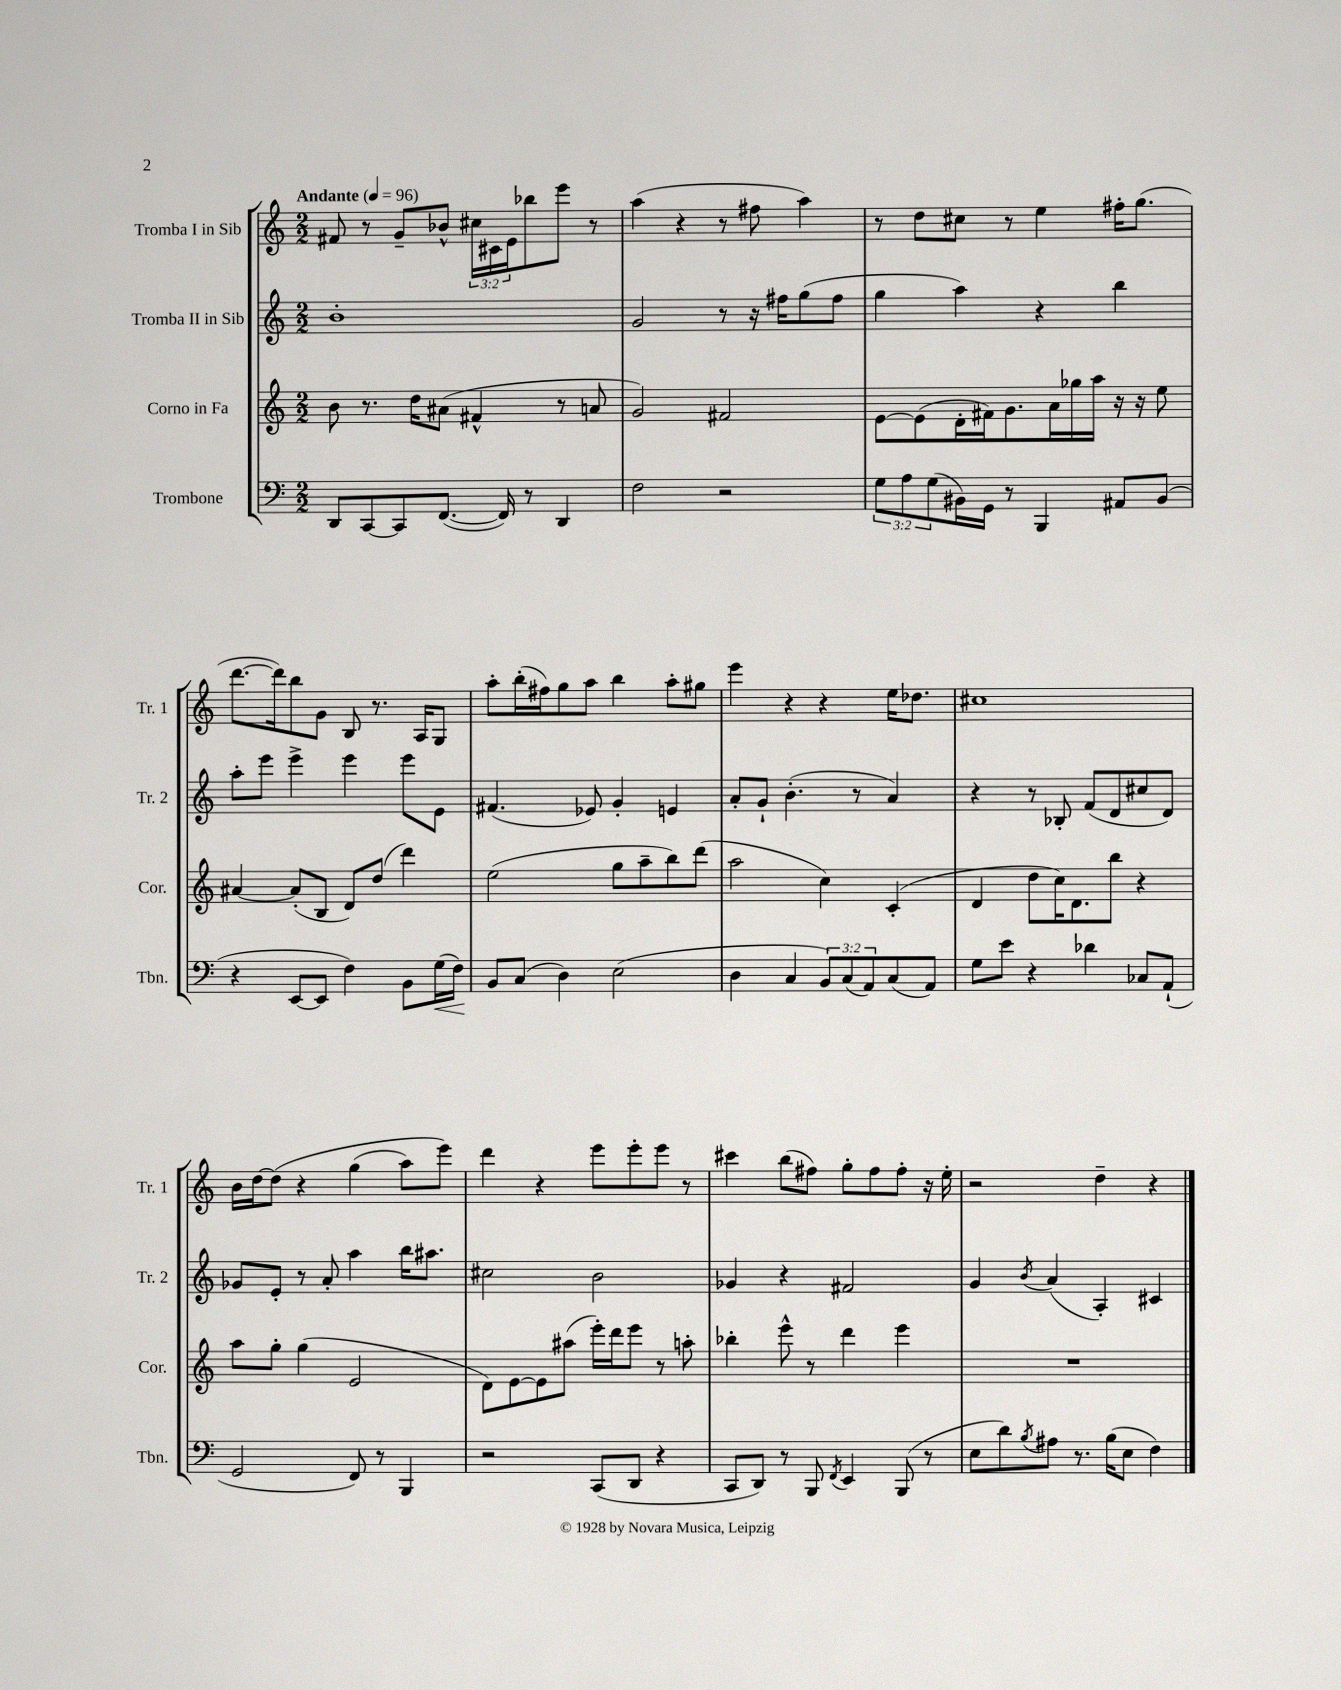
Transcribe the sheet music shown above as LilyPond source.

<<
\new StaffGroup <<
\new Staff = "s0" \with { instrumentName = "Tromba I in Sib" shortInstrumentName = "Tr. 1" } {
    \clef treble \key c \major \numericTimeSignature \time 2/2 \override Staff.TupletNumber.text = #tuplet-number::calc-fraction-text \tempo "Andante" 4 = 96
    fis'8 r8 g'8-- bes'8-^ \tuplet 3/2 { cis''16 cis'16 e'16 } bes''8 e'''8 r8 |
    a''4( r4 r8 fis''8 a''4) |
    r8 d''8 cis''8 r8 e''4 fis''16-. g''8.( |
    d'''8.~ d'''16) b''8 g'8 b8 r8. a16 g8 |
    a''8-. b''16-.( fis''16) g''8 a''8 b''4 a''8-. gis''8 |
    e'''4 r4 r4 e''16 des''8. |
    cis''1 |
    b'16 d''16~ d''8\( r4 g''4( a''8) e'''8\) |
    d'''4 r4 e'''8 e'''8-. e'''8 r8 |
    cis'''4 b''8( fis''8) g''8-. fis''8 fis''8-. r16 e''16-. |
    r2 d''4-- r4 \bar "|." |
}
\new Staff = "s1" \with { instrumentName = "Tromba II in Sib" shortInstrumentName = "Tr. 2" } {
    \clef treble \key c \major \numericTimeSignature \time 2/2
    b'1-. |
    g'2 r8 r16 fis''16 g''8( fis''8 |
    g''4 a''4) r4 b''4 |
    a''8-. e'''8 e'''4-> e'''4 e'''8 e'8 |
    fis'4.( ees'8) g'4-. e'4 |
    a'8-. g'8-! b'4.-.( r8 a'4) |
    r4 r8 bes8-. f'8( d'8 cis''8 d'8) |
    ges'8 e'8-. r8 a'8-. a''4 b''16 ais''8. |
    cis''2 b'2 |
    ges'4 r4 fis'2 |
    g'4 \acciaccatura { b'8 } a'4( a4-.) cis'4 \bar "|." |
}
\new Staff = "s2" \with { instrumentName = "Corno in Fa" shortInstrumentName = "Cor." } {
    \clef treble \key c \major \numericTimeSignature \time 2/2
    b'8 r8. d''16 ais'8( fis'4-^ r8 a'8 |
    g'2) fis'2 |
    e'8~ e'8( d'16-. fis'16) g'8. a'16 ges''16 a''16 r16 r16 e''8 |
    ais'4~ ais'8-.( b8 d'8) d''8( d'''4) |
    e''2( g''8 a''8-- b''8) d'''8( |
    a''2 c''4) c'4-.( |
    d'4 d''8 c''16) d'8. b''8 r4 |
    a''8 g''8-. g''4( e'2 |
    d'8) e'8~ e'8 ais''8( e'''16-.) d'''16 e'''8 r8 a''8-. |
    bes''4-. e'''8-^ r8 d'''4 e'''4 |
    R1 \bar "|." |
}
\new Staff = "s3" \with { instrumentName = "Trombone" shortInstrumentName = "Tbn." } {
    \clef bass \key c \major \numericTimeSignature \time 2/2 \override Staff.TupletNumber.text = #tuplet-number::calc-fraction-text
    d,8 c,8~ c,8 f,8.~( f,16) r8 d,4 |
    f2 r2 |
    \tuplet 3/2 { g8 a8 g8( } bis,16) g,16 r8 b,,4 ais,8 bis,8( |
    r4 e,8~ e,8 f4) b,8 g16\<( f16) |
    b,8\! c8( d4) e2( |
    d4 c4 \tuplet 3/2 { b,8) c8( a,8) } c8( a,8) |
    g8 e'8 r4 des'4 ces8 a,8-!( |
    g,2 f,8) r8 b,,4 |
    r2 c,8( d,8 r4 |
    c,8 d,8) r8 b,,8 \acciaccatura { f,8 } e,4 b,,8( r8 |
    e8 d'8) \acciaccatura { b8 } ais8 r8. b16( e8 f4) \bar "|." |
}
>>
>>
\layout { \context { \Score \remove "Bar_number_engraver" } }
